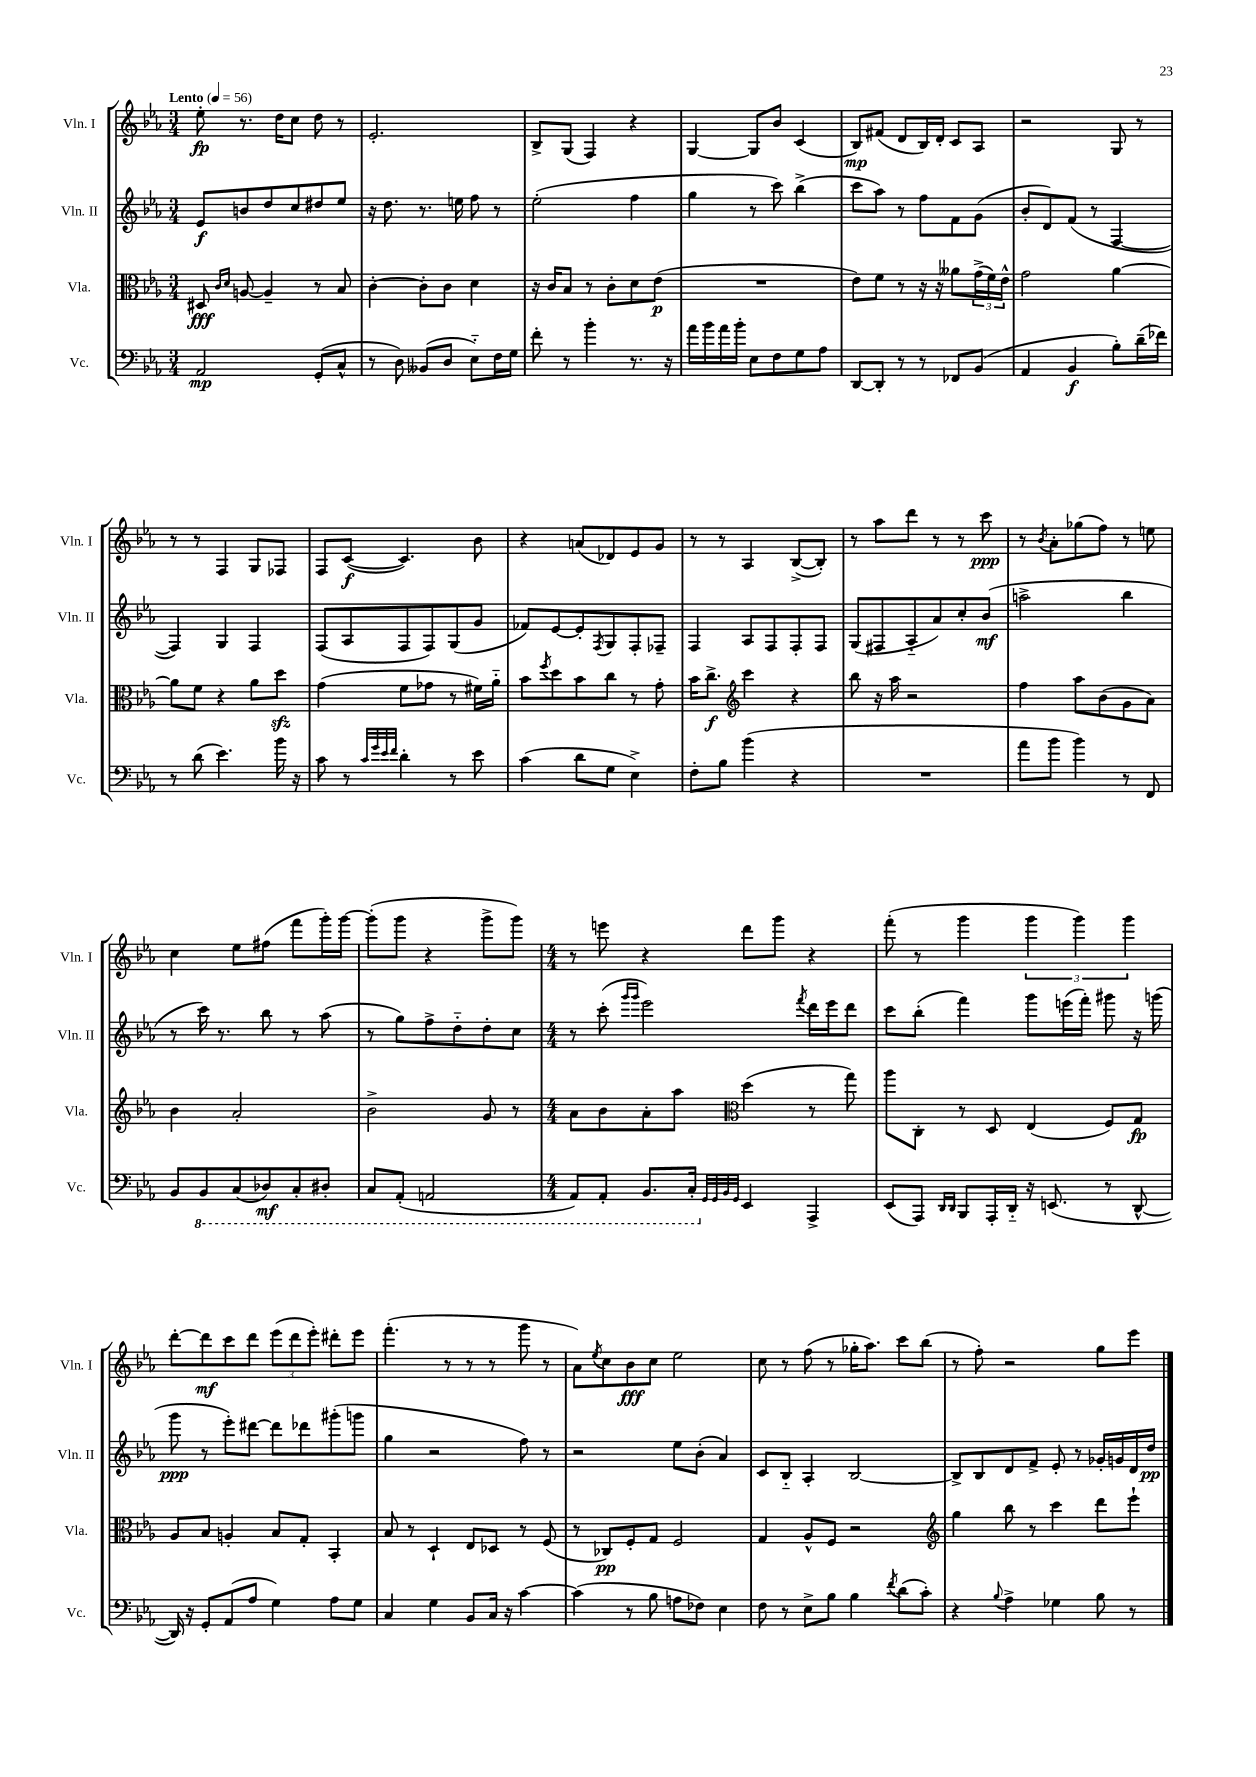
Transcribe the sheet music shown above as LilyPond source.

<<
\new StaffGroup <<
\new Staff = "s0" \with { instrumentName = "Vln. I" shortInstrumentName = "Vln. I" } {
    \clef treble \key ees \major \numericTimeSignature \time 3/4 \tempo "Lento" 4 = 56
    ees''8-.\fp r8. d''16 c''8 d''8 r8 |
    ees'2.-. |
    bes8-> g8( f4) r4 |
    g4~ g8 bes'8 c'4( |
    bes8\mp) fis'8( d'8 bes16) d'16-. c'8 aes8 |
    r2 g8 r8 |
    r8 r8 f4 g8 fes8 |
    f8 c'8~\f( c'4.) bes'8 |
    r4 a'8( des'8) ees'8 g'8 |
    r8 r8 aes4 bes8~->( bes8-.) |
    r8 aes''8 d'''8 r8 r8 c'''8\ppp |
    r8 \acciaccatura { bes'8 } aes'8-. ges''8( f''8) r8 e''8 |
    c''4 ees''8 fis''8( f'''8 g'''16-.) g'''16~ |
    g'''8-.( g'''8 r4 g'''8-> g'''8) |
    \numericTimeSignature \time 4/4 r8 e'''8 r4 d'''8 g'''8 r4 |
    f'''8-.( r8 g'''4 \tuplet 3/2 { g'''4 g'''4) g'''4 } |
    d'''8~-. d'''8\mf c'''8 d'''8 \tuplet 3/2 { ees'''8( d'''8 ees'''8-.) } dis'''8-. ees'''8 |
    f'''4.-.( r8 r8 r8 g'''8 r8 |
    aes'8) \acciaccatura { ees''8 } c''8 bes'8\fff c''8 ees''2 |
    c''8 r8 f''8( r8 ges''16-. aes''8.) c'''8 bes''8( |
    r8 f''8-.) r2 g''8 ees'''8 \bar "|." |
}
\new Staff = "s1" \with { instrumentName = "Vln. II" shortInstrumentName = "Vln. II" } {
    \clef treble \key ees \major \numericTimeSignature \time 3/4
    ees'8\f b'8 d''8 c''8 dis''8 ees''8 |
    r16 d''8. r8. e''16 f''8 r8 |
    ees''2-.( f''4 |
    g''4 r8 c'''8) bes''4->( |
    c'''8 aes''8) r8 f''8 f'8 g'8( |
    bes'8-. d'8) f'8( r8 f4~ |
    f4) g4 f4 |
    f8( aes8 f8 f8) g8( g'8 |
    fes'8) ees'8~ ees'8-. \acciaccatura { f8 } g8 f8-. fes8-- |
    f4 aes8 f8 f8-. f8 |
    g8( fis8 aes8-_ aes'8) c''8-. bes'8\mf( |
    a''2-> bes''4 |
    r8 c'''16) r8. bes''8 r8 aes''8( |
    r8 g''8) f''8-> d''8-_ d''8-. c''8 |
    \numericTimeSignature \time 4/4 r8 c'''8-.( \grace { g'''16 g'''16 } ees'''2) \acciaccatura { f'''8 } d'''16 ees'''16 d'''8 |
    c'''8 bes''8-.( f'''4) g'''8 e'''16( f'''16-.) gis'''8 r16 g'''16( |
    g'''8\ppp r8 ees'''8-.) dis'''8~ dis'''8 des'''8 gis'''8-.( g'''8 |
    g''4 r2 f''8) r8 |
    r2 ees''8 bes'8-.( aes'4) |
    c'8 bes8-_ aes4-. bes2~ |
    bes8-> bes8 d'8 f'8-> ees'8-. r8 ges'16-. g'16 d'16 d''16\pp \bar "|." |
}
\new Staff = "s2" \with { instrumentName = "Vla." shortInstrumentName = "Vla." } {
    \clef alto \key ees \major \numericTimeSignature \time 3/4
    dis8\fff \grace { c'16 d'16 } a8~ a4-- r8 bes8 |
    c'4~-. c'8-. c'8 d'4 |
    r16 c'16 bes8 r8 c'8-. d'8 ees'8\p( |
    R2. |
    ees'8) f'8 r8 r16 r16 aeses'8 \tuplet 3/2 { g'16->( f'16) ees'16-^ } |
    g'2 aes'4~ |
    aes'8 f'8 r4 aes'8 d''8\sfz |
    g'4( f'8 ges'8 r8 fis'16) aes'16-_ |
    bes'8 \acciaccatura { f''8 } d''8 bes'8 c''8 r8 g'8-. |
    bes'16 c''8.->\f \clef treble c'''4 r4 |
    bes''8 r16 aes''16 r2 |
    f''4 aes''8 bes'8( g'8 aes'8) |
    bes'4 aes'2-. |
    bes'2-> g'8 r8 |
    \numericTimeSignature \time 4/4 aes'8 bes'8 aes'8-. aes''8 \clef alto d''4( r8 g''8) |
    aes''8 c8-. r8 d8 ees4( f8) g8\fp |
    aes8 bes8 a4-. bes8 g8-. bes,4-. |
    bes8 r8 d4-! ees8 des8 r8 f8( |
    r8 ces8\pp) f8-. g8 f2 |
    g4 aes8-^ f8 r2 |
    \clef treble g''4 bes''8 r8 c'''4 d'''8 ees'''8-! \bar "|." |
}
\new Staff = "s3" \with { instrumentName = "Vc." shortInstrumentName = "Vc." } {
    \clef bass \key ees \major \numericTimeSignature \time 3/4
    aes,2\mp g,8-.( c8-^ |
    r8 d8) beses,8( d8 ees8-_) f16 g16 |
    f'8-. r8 bes'4-. r8. r16 |
    aes'16 bes'16 aes'16 bes'16-. ees8 f8 g8 aes8 |
    d,8~ d,8-. r8 r8 fes,8 bes,8( |
    aes,4 bes,4\f bes8-.) d'16--( fes'16) |
    r8 d'8( ees'4.) bes'16 r16 |
    c'8 r8 \grace { c'32 g'32 ees'32 f'32 } d'4-. r8 ees'8 |
    c'4( d'8 g8 ees4->) |
    f8-. bes8 bes'4( r4 |
    R2. |
    aes'8 bes'8 bes'4) r8 f,8 |
    bes,8 \ottava #-1 bes,,8 c,8( des,8\mf) c,8-. dis,8-. |
    c,8 aes,,8-.( a,,2 |
    \numericTimeSignature \time 4/4 aes,,8) aes,,8-. bes,,8. c,16-. \ottava #0 \grace { g,32 g,32 bes,32 g,32 } ees,4 aes,,4-> |
    ees,8( aes,,8) \grace { d,16 d,16 } bes,,8 aes,,16-. d,16-_ r16 e,8.( r8 d,8~-^ |
    d,16) r16 g,8-. aes,8( aes8 g4) aes8 g8 |
    c4 g4 bes,8 c16 r16 c'4~ |
    c'4( r8 bes8 a8 fes8) ees4 |
    f8 r8 ees8-> bes8 bes4 \acciaccatura { f'8 } d'8( c'8-.) |
    r4 \appoggiatura { bes8 } aes4-> ges4 bes8 r8 \bar "|." |
}
>>
>>
\layout { \context { \Score \remove "Bar_number_engraver" } }
